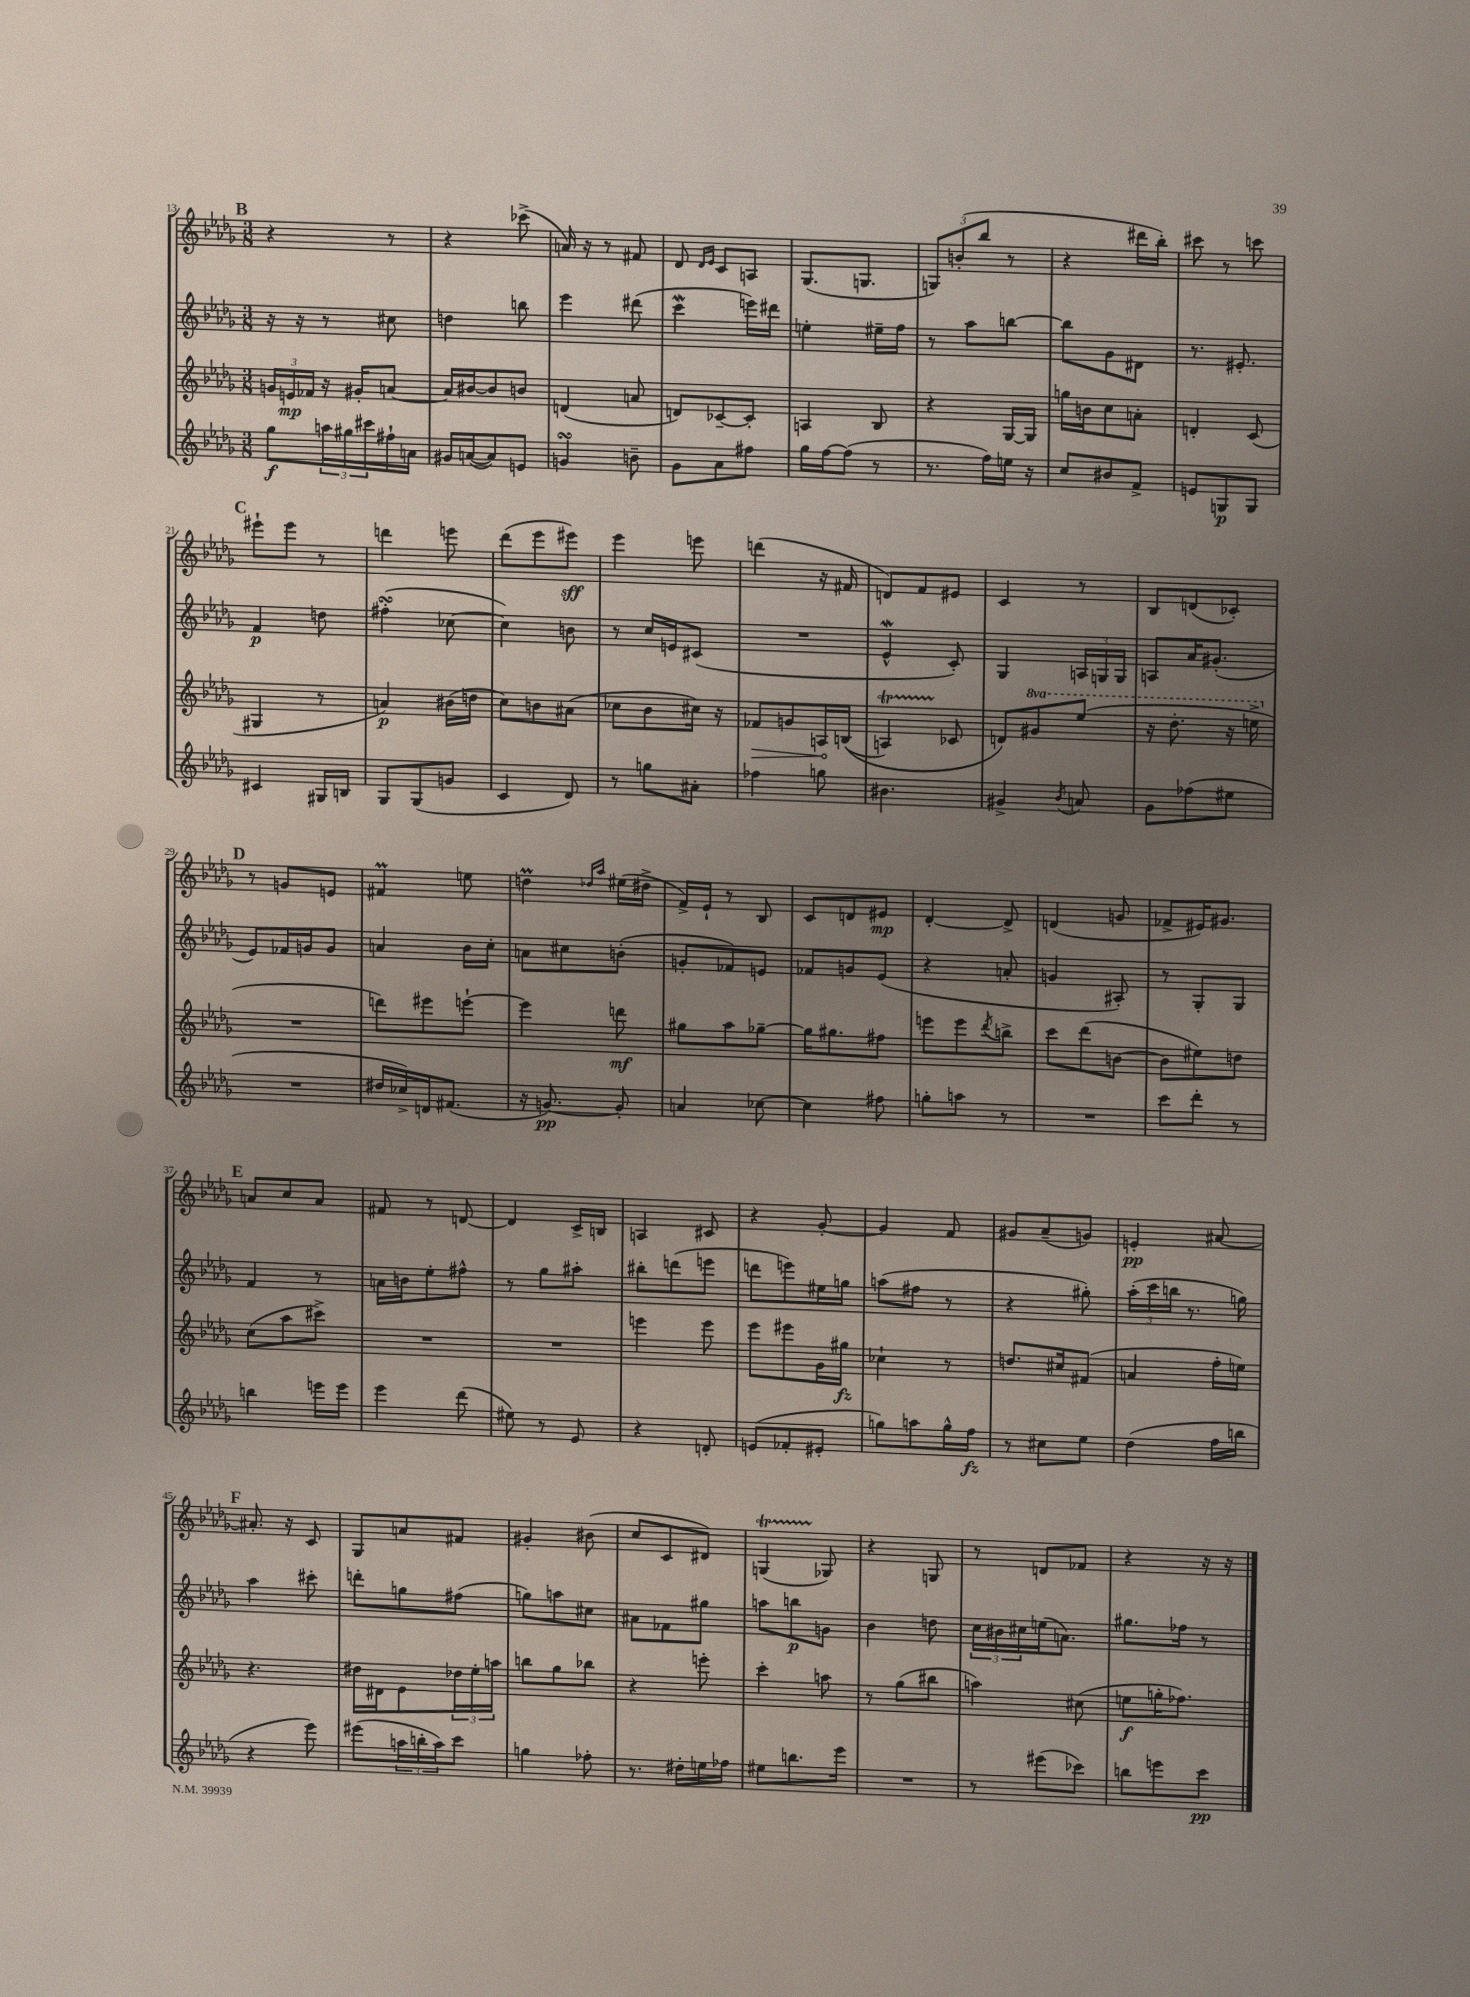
<<
\new StaffGroup <<
\new Staff = "s0" {
    \clef treble \key des \major \numericTimeSignature \time 3/8
    \mark \markup { \bold "B" } r4 r8 |
    r4 ces'''8->( |
    a'16) r16 r8 fis'8 |
    des'8 \grace { des'16 ees'16 } c'8 a8 |
    ges8.( g8. |
    \tuplet 3/2 { g8) b'8-.( bes''8 } r8 |
    r4 dis'''16 bes''16-.) |
    cis'''8 r8 c'''8 |
    \mark \markup { \bold "C" } eis'''8-! eis'''8 r8 |
    d'''4 e'''8 |
    des'''8( ees'''8 eis'''8\sff) |
    ees'''4 e'''8 |
    d'''4( r16 fis'16 |
    d'8) f'8 eis'8 |
    c'4 r8 |
    bes8 d'8( ces'8-.) |
    \mark \markup { \bold "D" } r8 g'8 e'8 |
    fis'4\prall e''8 |
    d''4\prall \grace { des''16 aes''16 } eis''16( dis''16-> |
    f'16->) ees'16-! r8 bes8 |
    c'8 d'8 eis'8\mp |
    des'4~-. des'8-> |
    d'4( g'8 |
    fes'8-> eis'16) gis'8. |
    \mark \markup { \bold "E" } a'8 c''8 a'8 |
    fis'8 r8 d'8~ |
    d'4 c'16-> b16 |
    a4 cis'8 |
    r4 ges'8~-. |
    ges'4 f'8 |
    gis'8 aes'8--( g'8) |
    e'4-.\pp ais'8~ |
    \mark \markup { \bold "F" } ais'8.-. r16 c'8 |
    ges8 a'8 fis'8 |
    gis'4-. bis'8( |
    c''8 c'8 dis'8) |
    g4\startTrillSpan( ges8\stopTrillSpan) |
    r4 g8 |
    r8 d'8 fes'8 |
    r4 r16 r16 \bar "|." |
}
\new Staff = "s1" {
    \clef treble \key des \major \numericTimeSignature \time 3/8
    \mark \markup { \bold "B" } r16 r16 r8 cis''8 |
    d''4 b''8 |
    ees'''4 dis'''8( |
    c'''4\mordent e'''16) dis'''16 |
    e''4-. eis''16-- f''16 |
    r8 aes''8 b''8~ |
    b''8 ges'8 dis'8 |
    r8. eis'8.-. |
    \mark \markup { \bold "C" } f'4\p d''8 |
    fis''4-.\turn( ces''8~ |
    ces''4) b'8 |
    r8 c''16 e'16 cis'8( |
    R4. |
    ees'4-^\mordent c'8-.) |
    ges4 \tuplet 3/2 { a16 g16 g16 } |
    a8 aes'16 gis'8.-.( |
    \mark \markup { \bold "D" } ees'8) fes'16 g'16 g'8 |
    a'4 bes'16 c''16-. |
    a'8 cis''8 b'8-.( |
    g'8-. fes'8) e'8 |
    fes'8 g'8 ees'8( |
    r4 a'8-. |
    g'4 ais8-.) |
    r8 ges8-. ges8 |
    \mark \markup { \bold "E" } f'4 r8 |
    a'16 b'16 ees''8-. fis''8-^ |
    r8 ges''8 ais''8-. |
    bis''8-. d'''8( e'''8 |
    d'''8 e'''8) eis''16 g''16 |
    a''8( fis''8 r8 |
    r4 gis''8-.) |
    \tuplet 3/2 { aes''16-.( c'''16 b''16 } r8. g''16) |
    \mark \markup { \bold "F" } aes''4 cis'''8-. |
    d'''8-. g''8 fis''8( |
    g''8) a''8 cis''8 |
    ais'8 fes'8 gis''8 |
    a''8 b''8\p g'8 |
    bes'4 d''8 |
    \tuplet 3/2 { c''16 bis'16 cis''16 } e''16( a'8.) |
    gis''8. fes''16 r8 \bar "|." |
}
\new Staff = "s2" {
    \clef treble \key des \major \numericTimeSignature \time 3/8 \set Staff.ottavationMarkups = #ottavation-simple-ordinals
    \mark \markup { \bold "B" } \tuplet 3/2 { g'16 e'16\mp fes'16 } r16 gis'16-. a'8~ |
    a'16 bis'16~ bis'8 b'8 |
    d'4( a'8 |
    d'8) ces'8~-- ces'8-. |
    a4 bes8 |
    r4 ges16~ ges16 |
    g''16 b'16 c''8 a'8-. |
    d'4-. c'8( |
    \mark \markup { \bold "C" } gis4 r8 |
    a'4\p) bis'16( d''16 |
    c''8) b'8 ais'8( |
    ces''8 bes'8 cis''16) r16 |
    \once \override Hairpin.circled-tip = ##t fes'8\> g'8 a16\! b16(\( |
    a4\startTrillSpan) ces'8\stopTrillSpan |
    d'8\) \ottava #1 gis''8 ees'''8( |
    r16 des'''8.-. r16 e'''16-> \ottava #0 |
    \mark \markup { \bold "D" } R4. |
    d'''8) eis'''8 e'''8~-! |
    e'''4 d'''8\mf |
    gis''8 aes''8 ges''8~-- |
    ges''16 gis''8. fis''8 |
    e'''8 e'''8 \acciaccatura { des'''8 } b''8-> |
    c'''8 des'''8( b'8~ |
    b'8 eis''8) d''8 |
    \mark \markup { \bold "E" } c''8( aes''8 cis'''8->) |
    R4. |
    R4. |
    e'''4 e'''8 |
    ees'''8 eis'''8 ges'16 gis''16\fz |
    ces''4-! r8 |
    d''8. cis''16 fis'8( |
    a'4 f''16-. e''16) |
    \mark \markup { \bold "F" } r4. |
    dis''16 dis'16 ees'8 \tuplet 3/2 { des''16 ees''16-. a''16 } |
    b''8 ges''8 bes''8 |
    r4 e'''8-. |
    c'''4-. a''8 |
    r8 ges''8( bis''8 |
    a''4) cis''8( |
    e''8\f g''16-. fes''8.) \bar "|." |
}
\new Staff = "s3" {
    \clef treble \key des \major \numericTimeSignature \time 3/8
    \mark \markup { \bold "B" } ges''8\f \tuplet 3/2 { a''16 gis''16 cis'''16 } fis''16-! a'16 |
    gis'16 a'16~( a'8) e'8 |
    g'4\turn b'8-- |
    ges'8 aes'8 fis''8 |
    ges''16 f''16~ f''8( r8 |
    r8. f''16) e''16 r16 |
    c''8 bis'8 f'8-> |
    e'8 g8\p g8 |
    \mark \markup { \bold "C" } cis'4 gis16 b16 |
    ges8 ges8( g'8 |
    c'4 des'8) |
    r8 g''8 ais'8-. |
    fes''4 g''8 |
    bis'4. |
    gis'4-> \acciaccatura { bes'8 } a'8 |
    ges'8 fes''8( eis''8 |
    \mark \markup { \bold "D" } R4. |
    dis''16 ces''16->) d'16 fis'8.( |
    r16 g'8.~\pp) g'8-. |
    a'4 ces''8~ |
    ces''4 fis''8 |
    g''8-. a''8 r8 |
    R4. |
    c'''8 des'''8-. r8 |
    \mark \markup { \bold "E" } b''4 e'''16 e'''16 |
    ees'''4 des'''8( |
    eis''8) r8 ees'8 |
    r4 d'8-. |
    e'8( fes'8-. eis'8-. |
    g''8) a''8 g''16-^ f''16\fz |
    r8 cis''8 ees''8 |
    des''4( f''16 b''16 |
    \mark \markup { \bold "F" } r4 ees'''8) |
    eis'''8( \tuplet 3/2 { a''16 b''16-. a''16) } c'''8 |
    g''4 fes''8-. |
    r8. dis''16-. e''16 fes''16 |
    eis''8 b''8. ees'''16 |
    R4. |
    r8 eis'''8( ces'''8) |
    b''8 e'''8 c'''8\pp \bar "|." |
}
>>
>>
\layout { \context { \Score currentBarNumber = #13 } }
